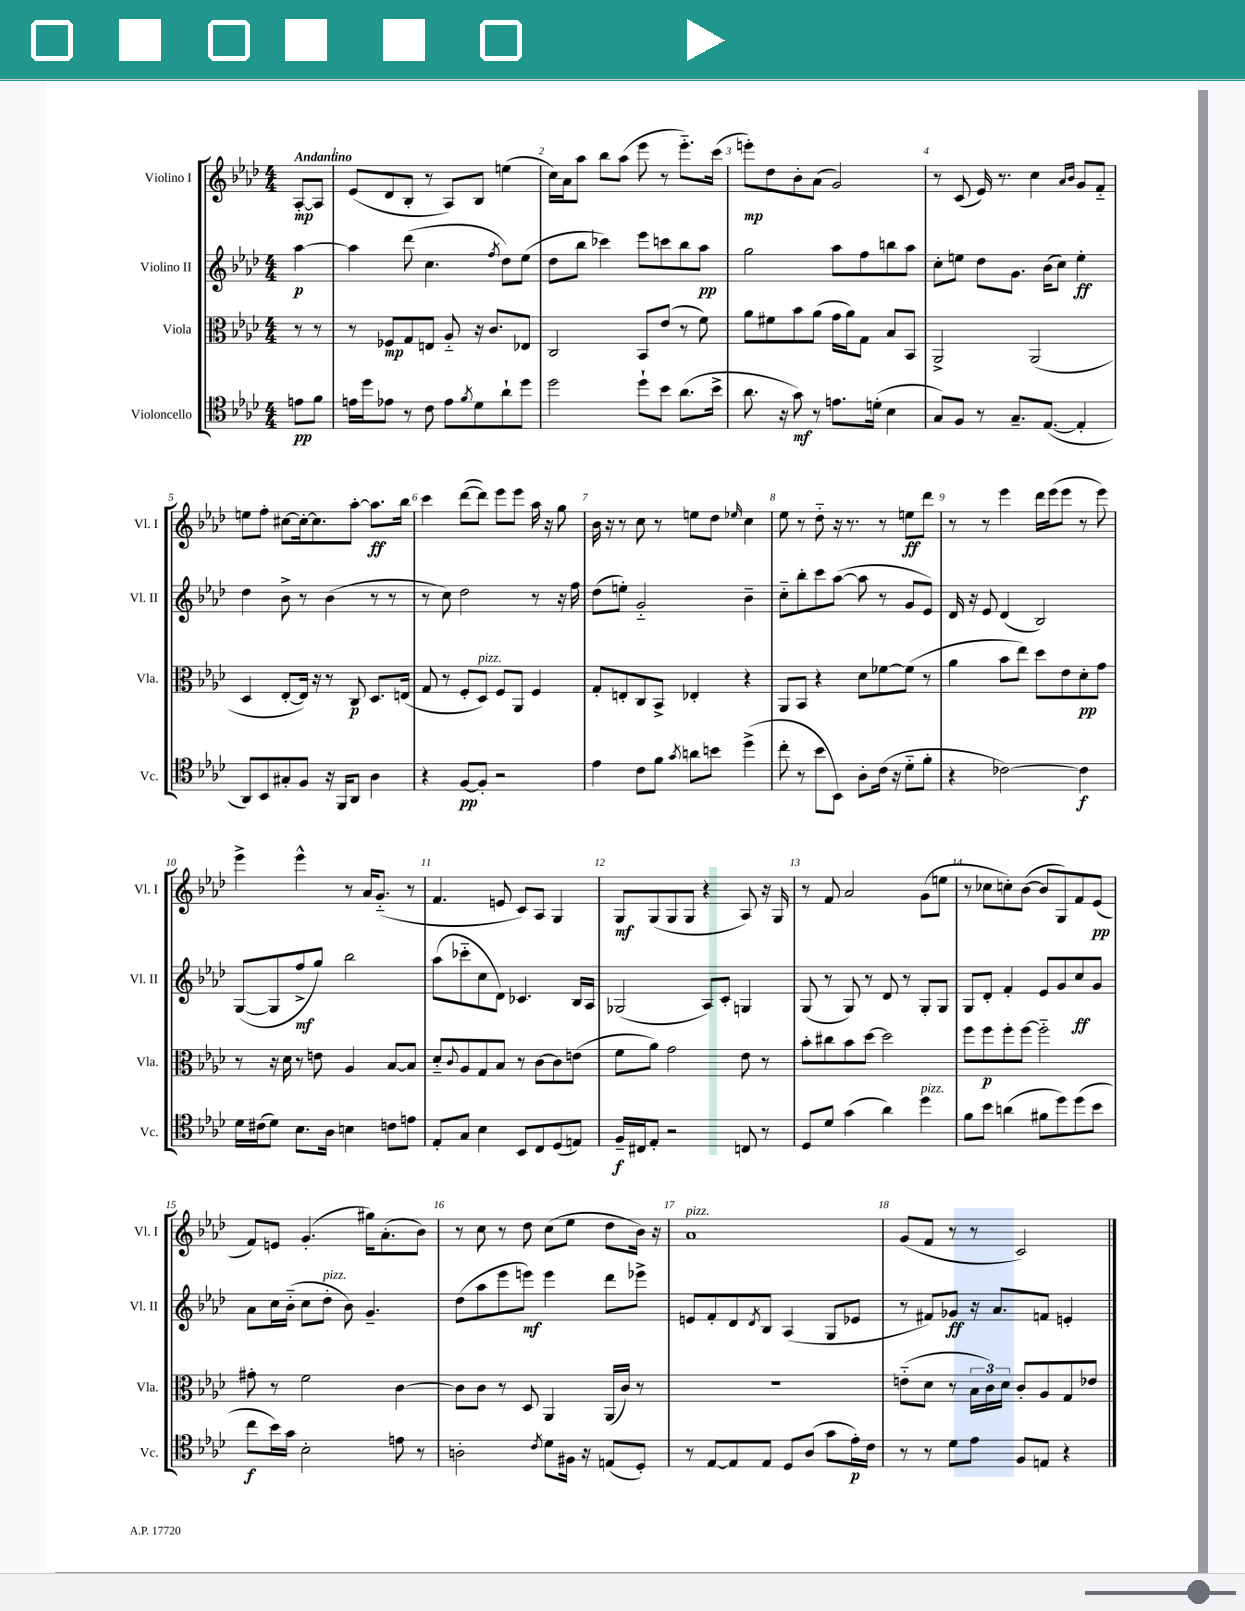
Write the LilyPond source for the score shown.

<<
\new StaffGroup <<
\new Staff = "s0" \with { instrumentName = "Violino I" shortInstrumentName = "Vl. I" } {
    \clef treble \key aes \major \numericTimeSignature \time 4/4 \partial 4 \tempo "Andantino"
    aes8~-.\mp aes8 |
    ees'8( des'8 bes8-. r8 aes8) bes8 e''4( |
    c''16) aes'16 aes''8 bes''8 aes''8( ees'''8 r8 ees'''8.-_) c'''16( |
    e'''8-.\mp) des''8 bes'8-. aes'8( g'2) |
    r8 c'8( ees'16) r8. c''4 \grace { aes'16 bes'16 } g'8 f'8-_ |
    e''8 f''8-. cis''8~ cis''16~-. cis''8. aes''8~-. aes''8.\ff bes''16 |
    c'''4 des'''8~( des'''8) ees'''8 ees'''8 aes''16 r16 g''8 |
    bes'16 r16 r8 c''8 r8 e''8 des''8 \grace { ees''16 } c''4 |
    ees''8 r8 des''8-_ r16 r8. r8 e''8\ff des'''8 |
    r8 r8 ees'''4 des'''16 ees'''16( ees'''8 r8 ees'''8) |
    ees'''4-> ees'''4-^ r8 aes'16 g'8.-_( r8 |
    f'4. e'8 c'8) aes8 g4 |
    g8\mf g8( g8 g8 r4 aes8) r16 g16 |
    r8 f'8 aes'2 g'8( e''8 |
    r8 ces''8 c''8-.) bes'8~( bes'8 g8) f'8 ees'8\pp( |
    f'8) e'8 g'4.-.( gis''16) aes'8.-.( bes'8) |
    r8 c''8 r8 des''8 c''8( ees''8 des''8 bes'16) r16 |
    aes'1^\markup { \italic "pizz." } |
    g'8( f'8 r8 r8 c'2) \bar "|." |
}
\new Staff = "s1" \with { instrumentName = "Violino II" shortInstrumentName = "Vl. II" } {
    \clef treble \key aes \major \numericTimeSignature \time 4/4 \partial 4
    aes''4~\p |
    aes''4 des'''8( c''4. \acciaccatura { f''8 } des''8) ees''8( |
    des''8 bes''8 ces'''4) ees'''8 c'''8 bes''8 aes''8\pp |
    g''2 aes''8 f''8 b''8 aes''8 |
    c''8-. e''8 des''8 g'8. bes'16( c''8) e''4-.\ff |
    des''4 bes'8-> r8 bes'4( r8 r8 |
    r8 c''8) des''2 r8 r16 f''16 |
    des''8( e''8-.) g'2-_ bes'4-- |
    c''8-_ bes''8-. c'''8 aes''8~( aes''8 r8 g'8 ees'8) |
    des'16 r16 ees'8 des'4( bes2) |
    g8~( g8 f''8->\mf g''8) bes''2 |
    aes''8( ces'''8-_ c''8 des'8) ces'4. bes16 aes16 |
    ges2( aes8) c'8-. g4 |
    g8( r8 g8) r8 des'8 r8 g8-. g8 |
    g8 des'8-. f'4-. ees'8 g'8 c''8\ff g'8 |
    aes'8 c''16 bes'16-_( c''8 des''8-.^\markup { \italic "pizz." } bes'8) g'4.-- |
    des''8( aes''8 ees'''8 e'''8\mf) e'''4 des'''8 ees'''8-> |
    e'8 f'8-. des'8 \acciaccatura { des'8 } bes8 aes4( g8 ees'8 |
    r8 fis'8) ges'8\ff r16 aes'8. f'8 e'4-. \bar "|." |
}
\new Staff = "s2" \with { instrumentName = "Viola" shortInstrumentName = "Vla." } {
    \clef alto \key aes \major \numericTimeSignature \time 4/4 \partial 4
    r8 r8 |
    r8 fes8\mp g8 e8 aes8-_ r16 c'8. ees8 |
    c2 bes,8 ees'8( r8 f'8) |
    aes'8 fis'8 bes'8 aes'8( g'16 aes'16) g8 bes8 bes,8 |
    aes,2-> aes,2( |
    des4 ees8~-. ees16) r16 r8 c8\p des8. e16( |
    g8 r8 f8-. des8^\markup { \italic "pizz." }) f8 aes,8 f4 |
    g8-. e8-. c8 bes,8-> ees4-. r4 |
    aes,8 bes,8 r4 des'8 fes'8~ fes'8( r8 |
    aes'4 bes'8 ees''8) des''8 ees'8 des'8-.\pp g'8 |
    r8 r16 des'16 r8 e'8 aes4 bes8~ bes8 |
    des'8-_ \appoggiatura { c'8 } aes8 g8 bes8 r8 c'8~ c'8 e'8( |
    f'8 aes'8) g'2 ees'8 r8 |
    bes'8-. cis''8 bes'8 des''8~ des''2 |
    f''8 f''8\p f''8-. f''8~ f''2-_ |
    gis'8-. r8 f'2 c'4~ |
    c'8 c'8 r8 des8 aes,4 aes,16( c'16) r8 |
    R1 |
    e'8-_( des'8 r8 \tuplet 3/2 { bes16 c'16) des'16 } c'8-. aes8 g8 ees'8 \bar "|." |
}
\new Staff = "s3" \with { instrumentName = "Violoncello" shortInstrumentName = "Vc." } {
    \clef tenor \key aes \major \numericTimeSignature \time 4/4 \partial 4
    e'8\pp f'8 |
    e'16 des''16 ees'8 r8 c'8 ees'8 \acciaccatura { f'8 } des'8 aes'8-! des''8 |
    des''2 des''8-! bes'8 aes'8.( bes'16-> |
    aes'8. r16 g'8\mf) r8 e'8. d'16-.( bes4 |
    g8) f8 r8 g8.-- ees8.~( ees4-. |
    aes,8) bes,8 gis8-. f8 r16 f,16 aes,8 aes4 |
    r4 f8~\pp f8-. r2 |
    ees'4 c'8 f'8 \acciaccatura { g'8 } a'8 b'8 des''4->( |
    c''8-. r8 bes'8 bes,8) aes8-. c'16( r16 des'8-_ f'8-. |
    r4 ces'2~) ces'4\f |
    des'16 cis'16( des'8) bes8. aes16 b4 c'8 e'8 |
    ees8-. g8 bes4 bes,8 c8 des8( e8) |
    f16--\f cis16 ees8-. r2 c8 r8 |
    des8 des'8 g'4( aes'4) des''4^\markup { \italic "pizz." } |
    f'8 bes'8 a'4( fis'8 des''8) des''8( bes'8 |
    c''8\f bes'16) g'16 bes2-. e'8 r8 |
    a2-. \acciaccatura { c'8 } des'8 fis16 r16 e8( des8-.) |
    r8 ees8~ ees8 ees8 des8 aes8( g'8 ees'16-.\p) c'16 |
    r8 r8 des'8 ees'8 f8 e8 r4 \bar "|." |
}
>>
>>
\layout { \context { \Score \override BarNumber.break-visibility = ##(#f #t #t) barNumberVisibility = #all-bar-numbers-visible } }
